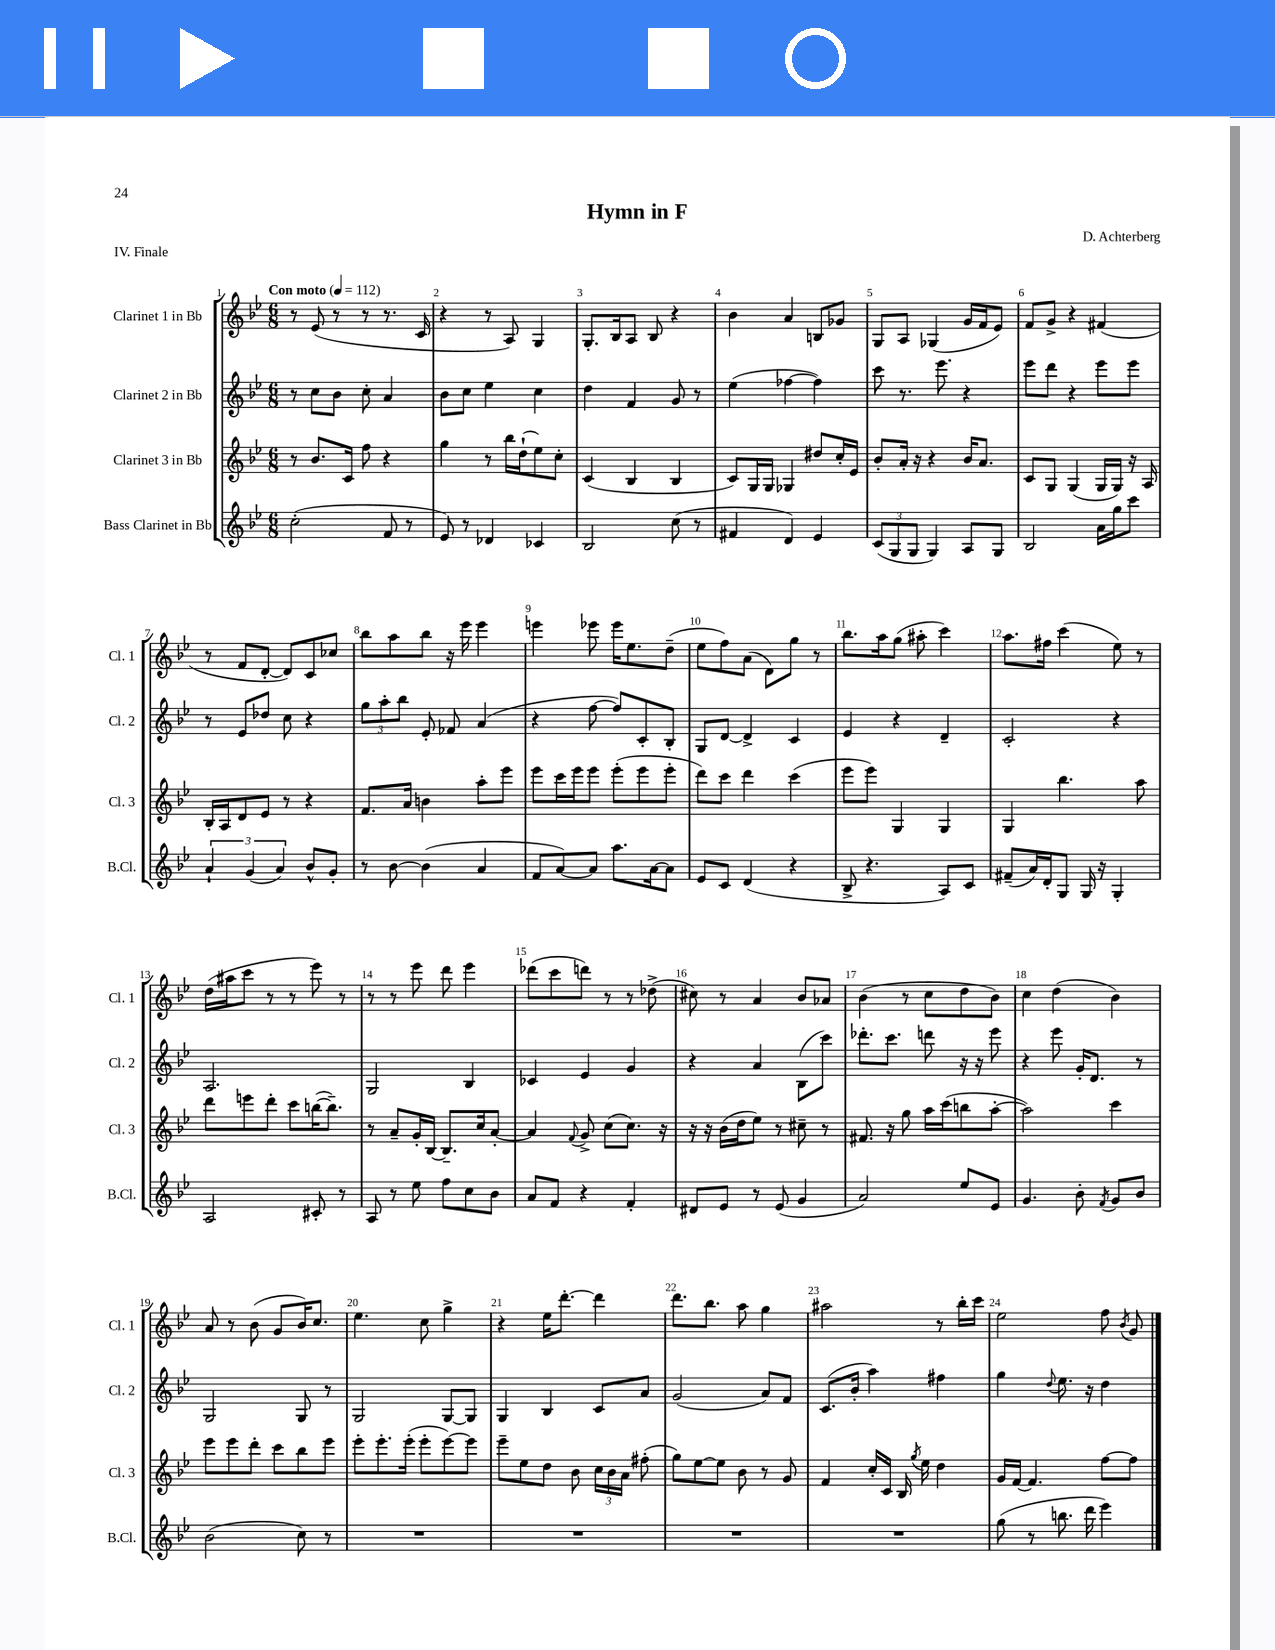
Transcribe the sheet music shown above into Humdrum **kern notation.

**kern	**kern	**kern	**kern
*staff4	*staff3	*staff2	*staff1
*clefG2	*clefG2	*clefG2	*clefG2
*k[b-e-]	*k[b-e-]	*k[b-e-]	*k[b-e-]
*M6/8	*M6/8	*M6/8	*M6/8
*MM112	*MM112	*MM112	*MM112
(2cc'	8r	8r	8r
.	8.b-	8cc	(8e-
.	.	8b-	8r
.	16c	.	.
.	8ff	8cc'	8r
8f	4r	4a	8.r
8r	.	.	.
.	.	.	16c
=	=	=	=
8e-)	4gg	8b-	4r
8r	.	8cc	.
4d-	8r	4ee-	8r
.	16bb-	.	8A)
.	(16dd`	.	.
4c-	8ee-)	4cc	4G
.	8cc'	.	.
=	=	=	=
2B-	(4c	4dd	8.G'
.	.	.	16B-
.	4B-	4f	8A
.	.	.	8B-
(8cc	4B-	8g	4r
8r	.	8r	.
=	=	=	=
4f#	8c)	(4ee-	4b-
.	16G	.	.
.	16G	.	.
4d)	4G-	[4ff-	4a
4e-	8dd#	4ff-])	8B
.	16cc'	.	8g-
.	16e-	.	.
=	=	=	=
(12c	8b-'	8ccc	8G
12G	.	.	.
.	16a'	8.r	8A
12G	.	.	.
.	16r	.	.
4G)	4r	.	(4G-
.	.	8.eee-	.
8A	16b-	4r	16g
.	8.a	.	16f
8G	.	.	8e-)
=	=	=	=
2B-	8c	8eee-	8f
.	8G	8ddd	8g^
.	(4G	4r	4r
16a	16G	8eee-	(4f#
16gg	16G)	.	.
8ccc	16r	8eee-	.
.	16A	.	.
=	=	=	=
6a`	16B-'	8r	8r
.	16A	.	.
.	8d	8e-	8f
(6g	.	.	.
.	8e-	8dd-	[8d'
6a)	.	.	.
.	8r	8cc	8d])
8b-^^	4r	4r	8c
8g'	.	.	8cc-
=	=	=	=
8r	8.f	12gg	8bb-
.	.	12aa'	.
[8b-	.	.	8aa
.	.	12bb-	.
.	16a	.	.
(4b-]	4b	8e-'	8bb-
.	.	8f-	16r
.	.	.	16eee-
4a	8aa'	(4a	4eee-
.	8eee-	.	.
=	=	=	=
8f	8eee-	4r	4eee
[8a)	16ccc	.	.
.	16eee-	.	.
8a]	8eee-	[8ff	8eee-
8.aa	(8eee-'	8ff])	16eee-
.	.	.	8.ee-
.	8eee-	8c'	.
[16a	.	.	.
8a]	8eee-'	8B-'	(8dd~
=	=	=	=
8e-	8ddd)	8G	8ee-
8c	8ccc	[8d	8ff)
(4d	4ddd	4d^]	(8a
.	.	.	8d)
4r	(4ccc	4c	8gg
.	.	.	8r
=	=	=	=
8B-^	8eee-	4e-	8.bb-
4.r	8eee-)	.	.
.	.	.	16aa
.	4G	4r	(8gg
.	.	.	8aa#'
8A)	4G	4d~	4ccc)
8c	.	.	.
=	=	=	=
(8f#~	4G	2c'	8.aa
16a)	.	.	.
16d'	.	.	16ff#
8G	4.bb-	.	(4ccc
16G	.	.	.
16r	.	.	.
4G'	.	4r	8ee-)
.	8aa	.	8r
=	=	=	=
2A	8ddd	2.A	(16dd
.	.	.	16aa#
.	8eee	.	8ccc
.	8ddd'	.	8r
.	8ccc	.	8r
8c#'	([16bb	.	8eee-)
.	8.bb~])	.	.
8r	.	.	8r
=	=	=	=
8A	8r	2G	8r
8r	8a~	.	8r
8ee-	16g'	.	8eee-
.	[16B-	.	.
8ff	8.B-~]	.	8ddd
8cc	.	4B-	4eee-
.	16cc	.	.
8b-	[8a'	.	.
=	=	=	=
8a	4a]	4c-	(8ddd-
8f	.	.	8ccc
.	8qqf	.	.
4r	8g^	4e-	8ddd)
.	(8cc	.	8r
4f'	8.cc)	4g	8r
.	.	.	(8dd-^
.	16r	.	.
=	=	=	=
8d#	16r	4r	8cc#)
.	16r	.	.
8e-	(16b-	.	8r
.	16dd	.	.
8r	8ee-)	4a	4a
(8e-	8r	.	.
4g	8cc#~	(8B-	8b-
.	8r	8ccc)	8a-
=	=	=	=
2a)	8.f#	8.ddd-'	(4b-
.	16r	8.ccc	.
.	8gg	.	8r
.	16aa	8ddd	8cc
.	(16ccc	.	.
8ee-	8bb	16r	8dd
.	.	16r	.
8e-	[8aa'	8eee-	8b-)
=	=	=	=
4.g	2aa])	4r	4cc
.	.	8eee-	(4dd
8b-'	.	16g'	.
.	.	8.d	.
8qf	.	.	.
8g	4ccc	.	4b-)
8b-	.	8r	.
=	=	=	=
(2b-	8eee-	2G	8a
.	8eee-	.	8r
.	8ddd'	.	(8b-
.	8ccc	.	8g
8cc)	8bb-	8G	16b-)
.	.	.	8.cc
8r	8eee-	8r	.
=	=	=	=
2.r	8eee-'	2G	4.ee-
.	8.eee-'	.	.
.	(16eee-'	.	.
.	8eee-'	.	8cc
.	[8eee-)	[8G	4gg^
.	8eee-]	8G]	.
=	=	=	=
2.r	8eee-~	4G	4r
.	8ee-	.	.
.	8dd	4B-	16ee-
.	.	.	[8.ddd'
.	8b-	.	.
.	24cc	8c	4ddd]
.	24b-	.	.
.	24a	.	.
.	(8ff#'	8a	.
=	=	=	=
2.r	8gg)	(2g	8.ddd
.	[8ee-	.	.
.	.	.	8.bb-
.	8ee-]	.	.
.	8b-	.	8aa
.	8r	8a)	4gg
.	8g	8f	.
=	=	=	=
2.r	4f	(8.c	2aa#
.	.	16b-'	.
.	16cc'	4aa)	.
.	16c	.	.
.	16B-	.	.
.	8qgg	.	.
.	16ee-	.	.
.	4dd	4ff#	8r
.	.	.	16bb-'
.	.	.	16ccc
=	=	=	=
(8gg	16g	4gg	2ee-
.	[16f	.	.
8r	4.f]	.	.
.	.	8qqdd	.
8.bb	.	8.ee-	.
16ddd	.	16r	.
4eee-)	[8ff	4dd	8ff
.	.	.	8qb-
.	8ff]	.	8g
==	==	==	==
*-	*-	*-	*-
